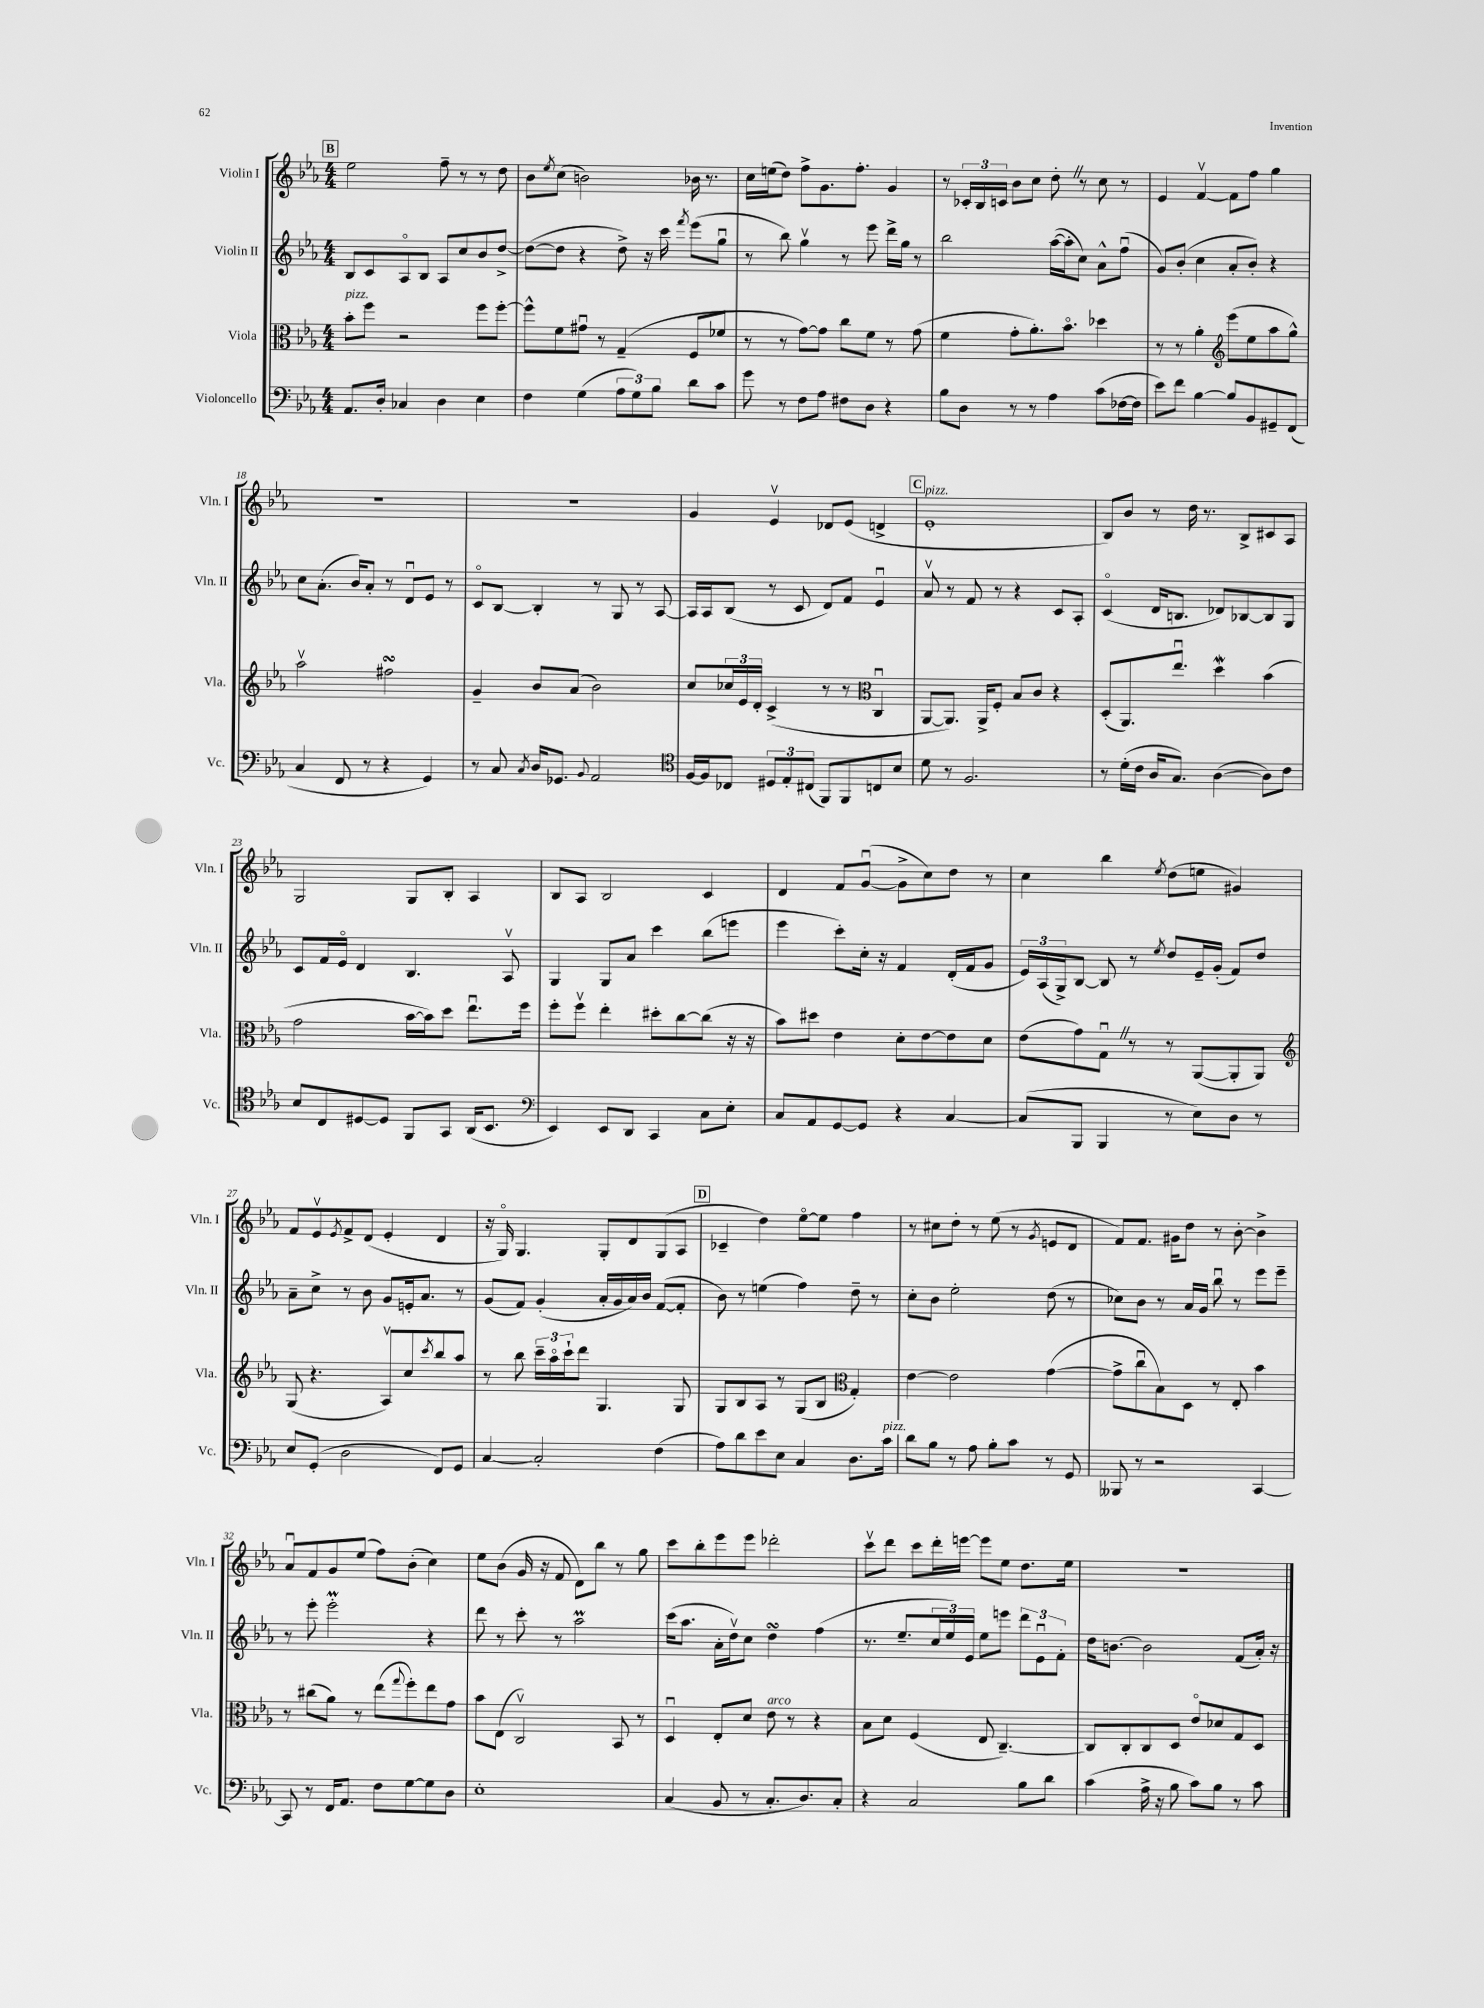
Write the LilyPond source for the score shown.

<<
\new StaffGroup <<
\new Staff = "s0" \with { instrumentName = "Violin I" shortInstrumentName = "Vln. I" } {
    \clef treble \key ees \major \numericTimeSignature \time 4/4
    \mark \markup { \box "B" } ees''2 f''8-- r8 r8 d''8 |
    bes'8 \acciaccatura { ees''8 } c''8( b'2) bes'16 r8. |
    c''16 e''16( d''8) f''8-> g'8. f''8.-. g'4 |
    r8 \tuplet 3/2 { ces'16-. bes16 c'16 } bes'8 c''8 d''8-. \once \override BreathingSign.text = \markup { \musicglyph "scripts.caesura.straight" } \breathe r8 c''8 r8 |
    ees'4 f'4~\upbow f'8 f''8 g''4 |
    r1 |
    R1 |
    g'4 ees'4\upbow des'8 ees'8( d'4-> |
    \mark \markup { \box "C" } ees'1-.^\markup { \italic "pizz." } |
    bes8) bes'8 r8 d''16 r8. bes8-> cis'8 aes8 |
    g2 g8 bes8-. aes4 |
    bes8 aes8 bes2 c'4 |
    d'4 f'8 g'8~\downbow( g'8-> c''8) d''8 r8 |
    c''4 bes''4 \acciaccatura { ees''8 } d''8( e''8 gis'4) |
    f'8 ees'8\upbow \acciaccatura { ees'8 } f'8-> d'8( ees'4-. d'4 |
    r16 g16\flageolet) g4. g8-. d'8 g8( aes8 |
    \mark \markup { \box "D" } ces'4-- d''4) ees''8~\flageolet ees''8 f''4 |
    r8 cis''8 d''8-. r8 ees''8( r8 \acciaccatura { g'8 } e'8 d'8 |
    f'8) f'8. gis'16 d''8 r8 bes'8~-. bes'4-> |
    aes'8\downbow f'8 g'8 ees''8( f''8) bes'8-.( c''4) |
    ees''8 bes'8( g'16 r16 f'8 d'8) bes''8 r8 g''8 |
    c'''8 bes''8-. ees'''8 ees'''8 des'''2-. |
    c'''8\upbow d'''8 c'''8 d'''16-. e'''16~ e'''8 ees''8 d''8. ees''16 |
    R1 \bar "|." |
}
\new Staff = "s1" \with { instrumentName = "Violin II" shortInstrumentName = "Vln. II" } {
    \clef treble \key ees \major \numericTimeSignature \time 4/4
    \mark \markup { \box "B" } bes8 c'8 aes8\flageolet bes8 aes8 c''8 bes'8 d''8~-> |
    d''8~( d''8 r4 d''8->) r16 c'''16 \acciaccatura { f'''8 } ees'''8( g''8\downbow |
    r8 bes''8) g''4\upbow r8 ees'''8 d'''16-> g''16 r8 |
    bes''2 aes''16~( aes''16-. c''8) aes'8-^ f''8\downbow( |
    g'8) bes'8-.( c''4 aes'8-. bes'8-.) r4 |
    c''8 aes'8.-.( bes'16) aes'8-. r8 d'8\downbow ees'8 r8 |
    c'8\flageolet bes8~ bes4-. r8 g8 r8 aes8~ |
    aes16 aes16 bes8( r8 c'8 d'8) f'8 ees'4\downbow |
    \mark \markup { \box "C" } aes'8\upbow r8 f'8 r8 r4 c'8 aes8-. |
    c'4\flageolet( d'16 b8. des'8) bes8~ bes8 g8 |
    c'8 f'16 ees'16\flageolet d'4 bes4. aes8\upbow |
    g4 g8 aes'8 c'''4 bes''8( e'''8 |
    ees'''4 c'''8-.) c''16-. r16 f'4 d'16-.( f'16 g'8 |
    \tuplet 3/2 { ees'16) aes16( g16->) } bes8~ bes8 r8 \acciaccatura { ees''8 } d''8 ees'16-- g'16-.( f'8) d''8 |
    aes'8-- c''8-> r8 bes'8 g'8 e'16-. aes'8. r8 |
    g'8( f'8) g'4-.( aes'16-. g'16 aes'16) bes'16 f'8~( f'8-. |
    \mark \markup { \box "D" } bes'8) r8 e''4( f''4) d''8-- r8 |
    c''8-. bes'8 ees''2-. d''8( r8 |
    ces''8) bes'8 r8 aes'16 g'16 bes''8\downbow r8 ees'''8 ees'''8-- |
    r8 ees'''8-. ees'''2-.\prall r4 |
    d'''8 r8 c'''8-. r8 aes''2\prall |
    c'''16( aes''8. aes'16-. d''16\upbow) c''8 d''4\turn f''4( |
    r8. ees''8.-- \tuplet 3/2 { c''16 ees''16) ees'16 } ees''8 e'''8 \tuplet 3/2 { d'''8 ees'8\downbow f'8-. } |
    d''16 b'8.~ b'2 f'8( aes'16-.) r16 \bar "|." |
}
\new Staff = "s2" \with { instrumentName = "Viola" shortInstrumentName = "Vla." } {
    \clef alto \key ees \major \numericTimeSignature \time 4/4
    \mark \markup { \box "B" } bes'8-.^\markup { \italic "pizz." } f''8 r2 f''8 f''8~-. |
    f''8-^ f'8 gis'8\downbow r8 g4--( f8 fes'8 |
    r8 r8 g'8~) g'8 c''8 f'8 r8 g'8( |
    f'4 g'8-. aes'8.-.) bes'8.\flageolet des''4 |
    r8 r8 aes'4-. \clef treble ees'''8( ees''8 aes''8 g''8-^) |
    aes''2\upbow fis''2\turn |
    g'4-- bes'8 aes'8( bes'2) |
    c''8 \tuplet 3/2 { ces''16 ees'16 d'16-. } c'4->( r8 r8 \clef alto c4\downbow |
    \mark \markup { \box "C" } aes,8~ aes,8.) aes,16-> f8-. bes8 c'8 r4 |
    d8-.( aes,8.) ees''8.\downbow d''4\mordent bes'4( |
    g'2 bes'16~ bes'16) d''8 ees''8.\downbow f''16 |
    f''8-. f''8\upbow ees''4-. dis''8-. c''8~ c''8( r16 r16 |
    bes'8) dis''8 ees'4 d'8-. ees'8~ ees'8 d'8 |
    ees'8( g'8) g8\downbow \once \override BreathingSign.text = \markup { \musicglyph "scripts.caesura.straight" } \breathe r8 r8 aes,8~( aes,8-. aes,8) |
    \clef treble g8( r4. aes8\upbow) c''8 \acciaccatura { c'''8 } bes''8 aes''8 |
    r8 bes''8 \tuplet 3/2 { c'''16-- aes''16\flageolet c'''16-! } d'''8 g4. g8 |
    \mark \markup { \box "D" } g8 bes8 aes8 r8 g8( bes8 \clef alto g4-.) |
    ees'4~ ees'2 g'4~( |
    g'8-> c''8\downbow bes8) d8 r8 ees8-. bes'4 |
    r8 cis''8( aes'8) r8 ees''8( \appoggiatura { g''8 } f''8-.) ees''8 g'8 |
    bes'8 ees8( c2\upbow) bes,8 r8 |
    d4\downbow ees8-. d'8 ees'8^\markup { \italic "arco" } r8 r4 |
    bes8 d'8 f4( ees8 c4.~--) |
    c8 c8-. c8 d8 ees'8\flageolet des'8 g8 d8 \bar "|." |
}
\new Staff = "s3" \with { instrumentName = "Violoncello" shortInstrumentName = "Vc." } {
    \clef bass \key ees \major \numericTimeSignature \time 4/4
    \mark \markup { \box "B" } aes,8. d16-. ces4 d4 ees4 |
    f4 g4( \tuplet 3/2 { aes8 g8) bes8 } d'8 c'8 |
    g'8 r8 f8 aes8 fis8 d8 r4 |
    bes8 d8 r8 r8 aes4 c'8( fes16~ fes16 |
    ees'8) f'8 bes4~ bes8 bes,8 gis,8-- f,8( |
    c4 f,8 r8 r4 g,4) |
    r8 c8 \acciaccatura { c8 } d16 ges,8. \appoggiatura { bes,8 } aes,2 |
    \clef tenor f16~ f16 ces8 \tuplet 3/2 { dis8 ees8-. cis8( } f,8) f,8 c8 bes8 |
    \mark \markup { \box "C" } d'8 r8 f2. |
    r8 d'16-.( c'16 aes16 g8.) aes4~( aes8) c'8 |
    bes8 c8 dis8~ dis8 f,8 g,8 aes,16( bes,8. |
    \clef bass ees,4) ees,8 d,8 c,4 c8 ees8-. |
    c8 aes,8 g,8~ g,8 r4 c4~ |
    c8( bes,,8 bes,,4 r8 ees8) d8 r8 |
    ees8 g,8-.( d2 f,8) g,8 |
    c4~ c2-. f4( |
    \mark \markup { \box "D" } aes8) d'8 ees'8 ees8 c4 d8. c'16^\markup { \italic "pizz." } |
    d'8 bes8 r8 aes8 bes8-. c'8 r8 g,8 |
    beses,,8 r8 r2 c,4~ |
    c,8 r8 f,16 aes,8. f8 g8~ g8 d8 |
    ees1-. |
    c4( bes,8 r8 c8.-. d8.) c8-. |
    r4 c2 bes8 d'8 |
    c'4( aes16-> r16 bes8 c'8) bes8 r8 c'8 \bar "|." |
}
>>
>>
\layout { \context { \Score currentBarNumber = #13 } }
